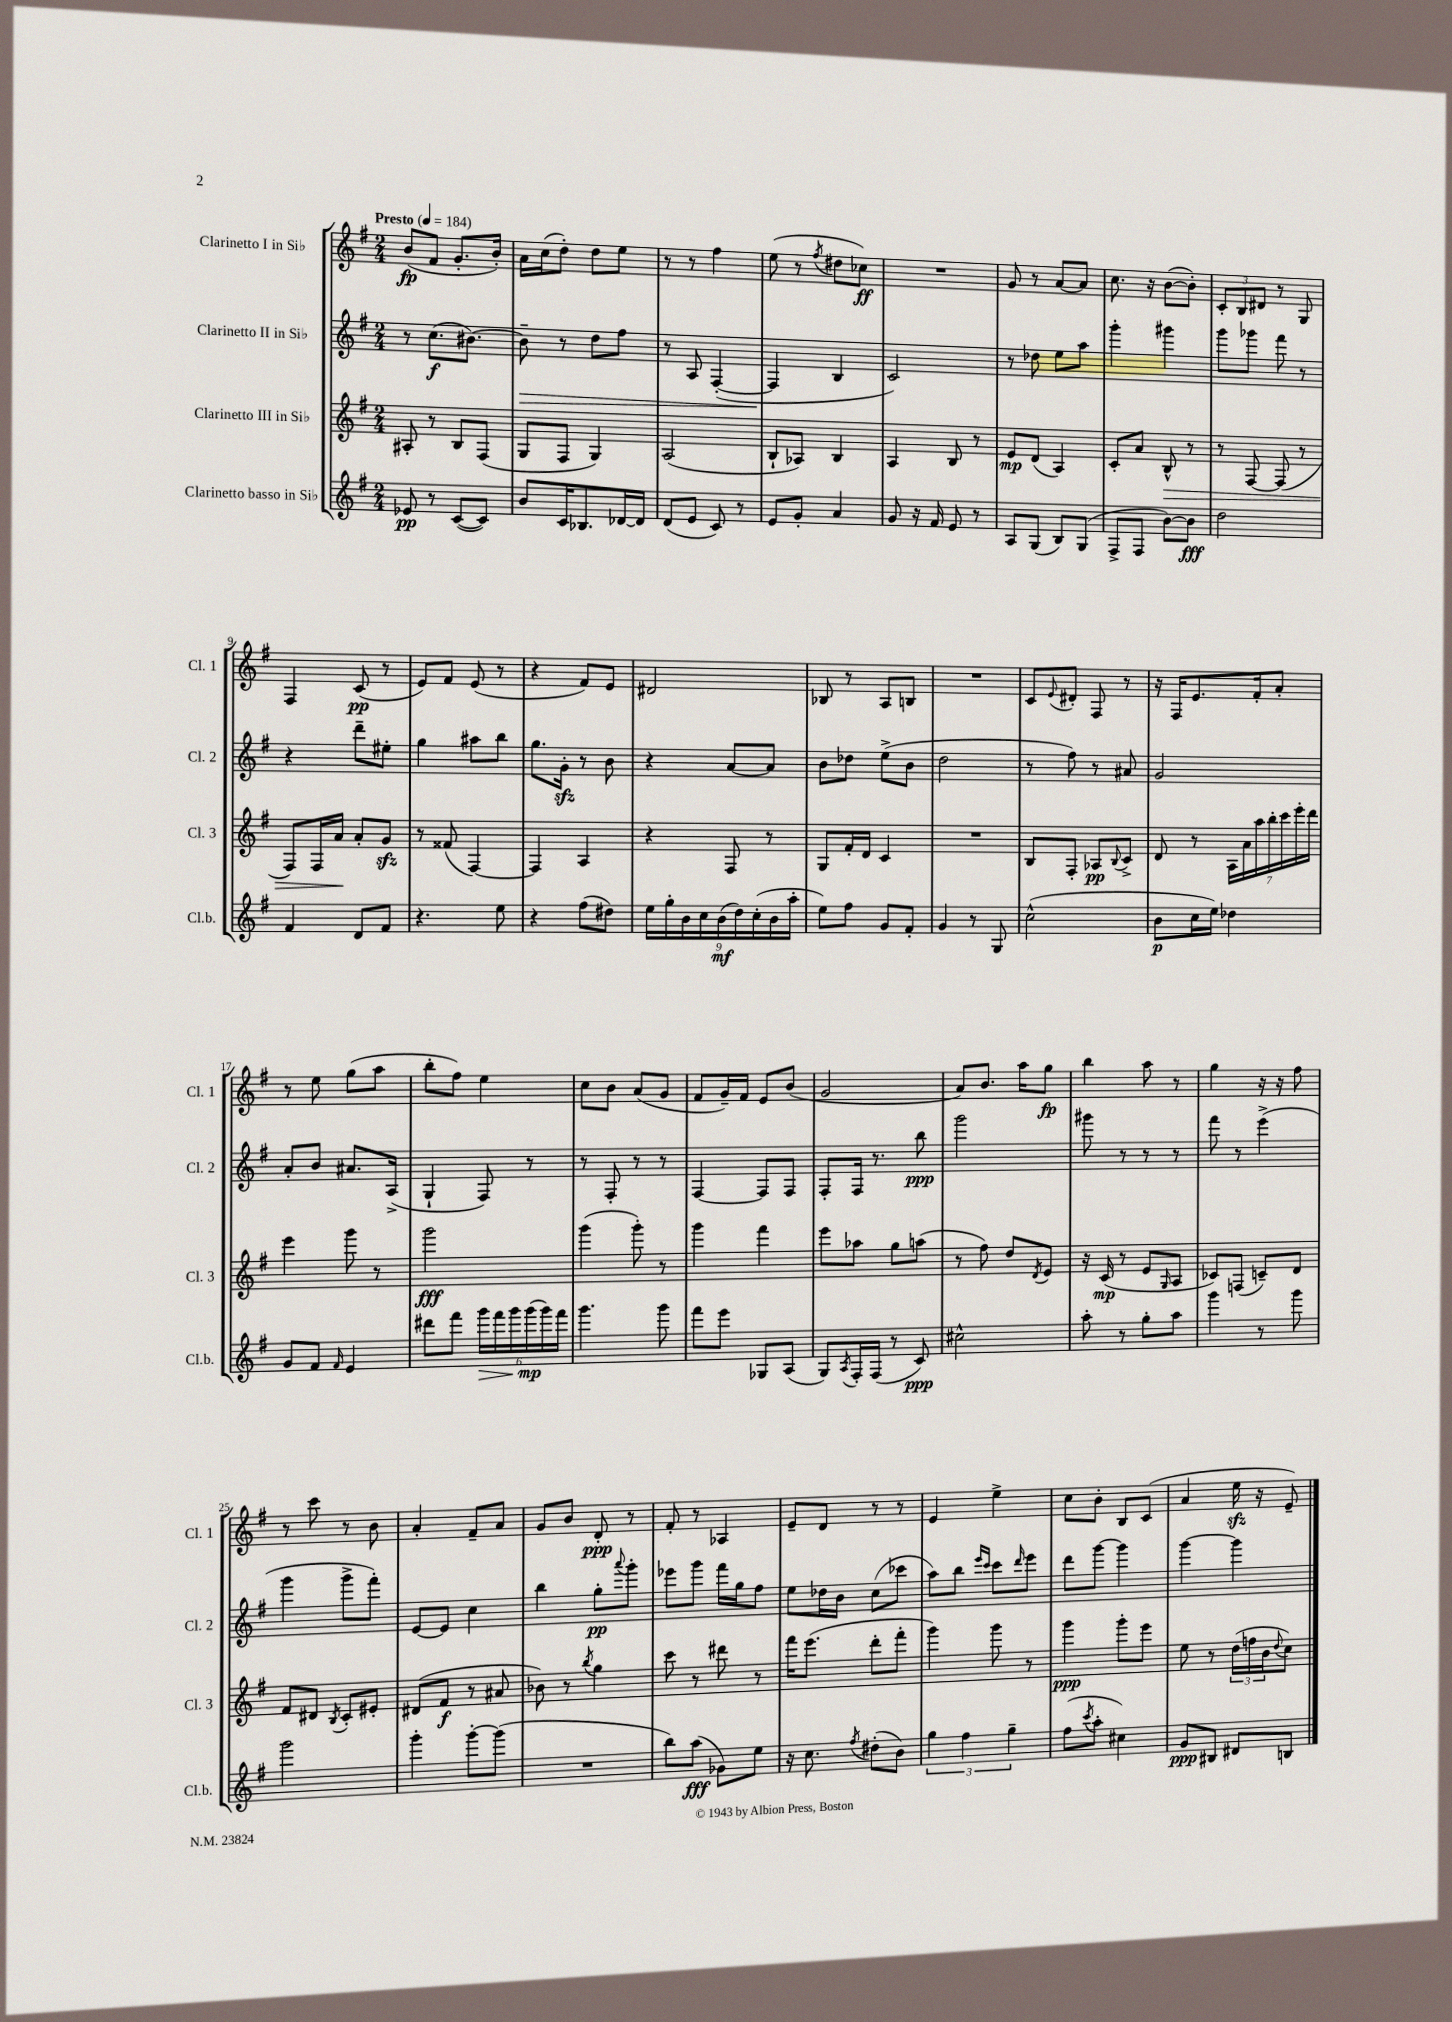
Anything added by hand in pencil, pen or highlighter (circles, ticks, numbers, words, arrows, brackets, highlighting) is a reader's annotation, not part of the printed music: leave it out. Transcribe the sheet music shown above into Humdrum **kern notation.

**kern	**dynam	**kern	**dynam	**kern	**dynam	**kern	**dynam
*part4	*part4	*part3	*part3	*part2	*part2	*part1	*part1
*staff4	*staff4	*staff3	*staff3	*staff2	*staff2	*staff1	*staff1
*I"Clarinetto basso in Si♭	*	*I"Clarinetto III in Si♭	*	*I"Clarinetto II in Si♭	*	*I"Clarinetto I in Si♭	*
*I'Cl.b.	*	*I'Cl. 3	*	*I'Cl. 2	*	*I'Cl. 1	*
*clefG2	*	*clefG2	*	*clefG2	*	*clefG2	*
*k[f#]	*	*k[f#]	*	*k[f#]	*	*k[f#]	*
*M2/4	*	*M2/4	*	*M2/4	*	*M2/4	*
*MM184	*	*MM184	*	*MM184	*	*MM184	*
=1	=1	=1	=1	=1	=1	=1	=1
!	!	!	!	!	!	!LO:TX:a:B:t=Presto	!
8e-X/	pp	8A#X'/	.	8r	.	(8b/L	fp
8r	.	8r	.	(8.cc\L	f	8f#/J	.
([8c/L	.	8B/L	.	.	.	8.g'/L	.
.	.	.	.	[8.b#X\J)	.	.	.
8c/J])	.	(8F#/J	.	.	.	.	.
.	.	.	.	.	.	16b'/Jk)	.
=2	=2	=2	=2	=2	=2	=2	=2
!	!	!	!	!	!LO:HP:b	!	!
8b/L	.	8G/L	.	8b#~\]	>	16a\LL	.
.	.	.	.	.	.	(16cc\J	.
16c/K	.	8F#/J	.	8r	.	8dd'\J)	.
8.B-X/	.	.	.	.	.	.	.
.	.	4G/)	.	8dd\L	.	8dd\L	.
[16d-X/L	.	.	.	8ff#\J	.	8ee\J	.
16d-/JJ]	.	.	.	.	.	.	.
=3	=3	=3	=3	=3	=3	=3	=3
(8d/L	.	(2A/	.	8r	.	8r	.
8e/J	.	.	.	8A/	.	8r	.
8c/)	.	.	.	([4F#'/	.	4ff#\	.
8r	.	.	.	.	.	.	.
=4	=4	=4	=4	=4	=4	=4	=4
8e/L	.	8B`/L	.	4F#/]	.	(8ee\	.
8g'/J	.	8A-X/J)	.	.	.	8r	.
.	.	.	.	.	.	8qff#/	.
4a/	.	4B/	.	4B/	]	8dd#X\L	.
.	.	.	.	.	.	8cc-X\J)	ff
=5	=5	=5	=5	=5	=5	=5	=5
8g/	.	4A/	.	2c/)	.	2r	.
16r	.	.	.	.	.	.	.
16f#/	.	.	.	.	.	.	.
8e/	.	8B/	.	.	.	.	.
8r	.	8r	.	.	.	.	.
=6	=6	=6	=6	=6	=6	=6	=6
8A/L	.	8e/L	mp	8r	.	8g/	.
(8G/J	.	(8d/J	.	8dd-X\	.	8r	.
8B/L)	.	4A/)	.	8ee\L	.	[8a/L	.
(8G/J	.	.	.	8aa\J	.	8a/J]	.
=7	=7	=7	=7	=7	=7	=7	=7
8F#^/L	.	8c'/L	.	4ggg'\	.	8.cc\	.
8F#/J	.	8a/J	.	.	.	.	.
.	.	.	.	.	.	16r	.
!	!	!	!LO:HP:b	!	!	!	!
[8b\L)	.	8B^^/	>	4ggg#X\	.	([8b\L	.
8b\J]	fff	8r	.	.	.	8b'\J])	.
=8	=8	=8	=8	=8	=8	=8	=8
2dd\	.	8r	.	8ggg\L	.	12c'/L	.
.	.	.	.	.	.	12B/	.
.	.	[8F#/	.	8ggg-X\J	.	.	.
.	.	.	.	.	.	12d#X/J	.
.	.	(8F#/]	.	8fff#\	.	8r	.
.	.	8r	.	8r	.	8G/	.
!!LO:LB:g=z
=9	=9	=9	=9	=9	=9	=9	=9
4f#/	.	8F#/L)	.	4r	.	4F#/	.
.	.	16F#/L	.	.	.	.	.
.	.	16a/JJ	.	.	.	.	.
8d/L	.	8a'/L	]	8ddd~\L	.	(8c/	pp
8f#/J	.	8gzz/J	.	8ee#X'\J	.	8r	.
=10	=10	=10	=10	=10	=10	=10	=10
4.r	.	8r	.	4gg\	.	8e/L)	.
.	.	(8f##X/	.	.	.	8f#/J	.
.	.	[4F#/)	.	8aa#X\L	.	(8e/	.
8ee\	.	.	.	8bb\J	.	8r	.
=11	=11	=11	=11	=11	=11	=11	=11
4r	.	4F#/]	.	8.gg\L	.	4r	.
.	.	.	.	16gzz'\Jk	.	.	.
(8ff#\L	.	4A/	.	8r	.	8f#/L)	.
8dd#X\J)	.	.	.	8b\	.	8e/J	.
=12	=12	=12	=12	=12	=12	=12	=12
18ee\LL	.	4r	.	4r	.	2d#X/	.
18gg'\	.	.	.	.	.	.	.
18b\	.	.	.	.	.	.	.
18cc\	.	.	.	.	.	.	.
(18b\	mf	.	.	.	.	.	.
.	.	8F#/	.	[8a/L	.	.	.
18dd\)	.	.	.	.	.	.	.
(18cc'\	.	.	.	.	.	.	.
.	.	8r	.	8a/J]	.	.	.
18b\	.	.	.	.	.	.	.
18aa'\JJ	.	.	.	.	.	.	.
=13	=13	=13	=13	=13	=13	=13	=13
8ee\L)	.	8G/L	.	8b\L	.	8B-X/	.
8ff#\J	.	16f#'/L	.	8dd-X\J	.	8r	.
.	.	16d/JJ	.	.	.	.	.
8g/L	.	4c/	.	(8ee^\L	.	8A/L	.
8f#'/J	.	.	.	8b\J	.	8Bn/J	.
=14	=14	=14	=14	=14	=14	=14	=14
4g/	.	2r	.	2dd\	.	2r	.
8r	.	.	.	.	.	.	.
8G/	.	.	.	.	.	.	.
=15	=15	=15	=15	=15	=15	=15	=15
(2cc^^\	.	8B/L	.	8r	.	8c/L	.
.	.	.	.	.	.	8qqe/	.
.	.	8F#'/J	.	8ff#\)	.	8d#X'/J	.
.	.	8A-X/L	pp	8r	.	8F#/	.
.	.	8qqB/	.	.	.	.	.
.	.	8c^/J	.	8a#X/	.	8r	.
=16	=16	=16	=16	=16	=16	=16	=16
8b\L	p	8d/	.	2g/	.	16r	.
.	.	.	.	.	.	16F#/KL	.
16cc\L	.	8r	.	.	.	8.e/	.
16ee\JJ)	.	.	.	.	.	.	.
4dd-X\	.	28A\LL	.	.	.	.	.
.	.	28a\	.	.	.	.	.
.	.	.	.	.	.	16f#'/k	.
.	.	28aa\	.	.	.	.	.
.	.	28bb'\	.	.	.	.	.
.	.	.	.	.	.	8a'/J	.
.	.	28ccc\	.	.	.	.	.
.	.	28eee'\	.	.	.	.	.
.	.	28ddd\JJ	.	.	.	.	.
!!LO:LB:g=z
=17	=17	=17	=17	=17	=17	=17	=17
8g/L	.	4eee\	.	8a'/L	.	8r	.
8f#/J	.	.	.	8b/J	.	8ee\	.
16qqf#/	.	.	.	.	.	.	.
4e/	.	8ggg\	.	8.a#X/L	.	(8gg\L	.
.	.	8r	.	.	.	8aa\J	.
.	.	.	.	(16A^/Jk	.	.	.
=18	=18	=18	=18	=18	=18	=18	=18
8ddd#X\L	.	2ggg\	fff	4G`/	.	8bb'\L	.
8fff#\J	.	.	.	.	.	8ff#\J)	.
!	!LO:HP:b	!	!	!	!	!	!
24ggg\LL	>	.	.	8F#/)	.	4ee\	.
24fff#\	.	.	.	.	.	.	.
24ggg\	.	.	.	.	.	.	.
(24ggg\	mp	.	.	8r	.	.	.
24ggg\)	]	.	.	.	.	.	.
24fff#\JJ	.	.	.	.	.	.	.
=19	=19	=19	=19	=19	=19	=19	=19
4.ggg\	.	(4ggg\	.	8r	.	8cc\L	.
.	.	.	.	8F#'/	.	8b\J	.
.	.	8ggg'\)	.	8r	.	(8a/L	.
8ggg\	.	8r	.	8r	.	8g/J	.
=20	=20	=20	=20	=20	=20	=20	=20
8fff#\L	.	4ggg\	.	[4F#/	.	8f#/L	.
8eee\J	.	.	.	.	.	16g~/L)	.
.	.	.	.	.	.	16f#/JJ	.
8G-X/L	.	4fff#\	.	8F#/L]	.	8e/L	.
(8A/J	.	.	.	8F#/J	.	(8b/J	.
=21	=21	=21	=21	=21	=21	=21	=21
8G/L)	.	8eee\L	.	8F#'/L	.	2g/	.
8qA/	.	.	.	.	.	.	.
16F#'/L	.	8aa-X\J	.	16F#/Jk	.	.	.
(16F#/JJ	.	.	.	8.r	.	.	.
8r	.	8gg\L	.	.	.	.	.
8c/)	ppp	(8aan\J	.	8bb\	ppp	.	.
=22	=22	=22	=22	=22	=22	=22	=22
2cc#X^^\	.	8r	.	2ggg\	.	8a/L)	.
.	.	8ff#\)	.	.	.	8.b/J	.
.	.	8dd/L	.	.	.	.	.
.	.	.	.	.	.	16aa\KL	.
.	.	8qd/	.	.	.	.	.
.	.	8e/J	.	.	.	8gg\J	fp
=23	=23	=23	=23	=23	=23	=23	=23
8aa'\	.	16r	.	8ggg#X\	.	4bb\	.
.	.	(16c/	mp	.	.	.	.
8r	.	8r	.	8r	.	.	.
8gg'\L	.	8e/L	.	8r	.	8aa\	.
.	.	16qqG/	.	.	.	.	.
8aa\J	.	8A/J	.	8r	.	8r	.
=24	=24	=24	=24	=24	=24	=24	=24
4ggg\	.	8c-X/L)	.	8fff#\	.	4gg\	.
.	.	(8Fn/J	.	8r	.	.	.
8r	.	8cn~/L)	.	(4eee^\	.	16r	.
.	.	.	.	.	.	16r	.
8ggg\	.	8d/J	.	.	.	8ff#\	.
!!LO:LB:g=z
=25	=25	=25	=25	=25	=25	=25	=25
2ggg\	.	8f#/L	.	4ggg\	.	8r	.
.	.	8d#X/J	.	.	.	8ccc\	.
.	.	8qB/	.	.	.	.	.
.	.	8c'/L	.	8ggg^\L	.	8r	.
.	.	8e#X'/J	.	8fff#'\J)	.	8b\	.
=26	=26	=26	=26	=26	=26	=26	=26
4ggg'\	.	(8d#X/L	.	[8e/L	.	4a'/	.
.	.	8f#/J	f	8e/J]	.	.	.
[8ggg'\L	.	8r	.	4cc\	.	8f#~/L	.
(8ggg\J]	.	8a#X/	.	.	.	8a/J	.
=27	=27	=27	=27	=27	=27	=27	=27
2r	.	8b-X\)	.	4bb\	.	8g/L	.
.	.	8r	.	.	.	8b/J	.
.	.	8qbb/	.	.	.	.	.
.	.	4gg\	.	8gg'\L	pp	8d'/	ppp
.	.	.	.	8qqaaa/	.	.	.
.	.	.	.	8ggg'\J	.	8r	.
=28	=28	=28	=28	=28	=28	=28	=28
8bb\L)	.	8ccc\	.	8eee-X\L	.	8f#'/	.
(8aa\J	fff	8r	.	8ggg\J	.	8r	.
8g-X\L)	.	8ddd#X\	.	16fff#\LL	.	4A-X/	.
.	.	.	.	16gg\J	.	.	.
8ee\J	.	8r	.	8ff#\J	.	.	.
=29	=29	=29	=29	=29	=29	=29	=29
16r	.	16fff#\KL	.	8ee\L	.	8e~/L	.
8.cc\	.	(8.eee\J	.	.	.	.	.
.	.	.	.	16dd-X\L	.	8d/J	.
.	.	.	.	16b\JJ	.	.	.
8qff#/	.	.	.	.	.	.	.
(8dd#X'\L	.	8ddd'\L	.	(8cc\L	.	8r	.
8b\J)	.	8fff#'\J	.	8ccc-X\J	.	8r	.
=30	=30	=30	=30	=30	=30	=30	=30
6gg\	.	4ggg\)	.	8aa\L)	.	4e/	.
.	.	.	.	8bb\J	.	.	.
6ff#\	.	.	.	.	.	.	.
.	.	.	.	16qqeee/LL	.	.	.
.	.	.	.	16qqccc/JJ	.	.	.
.	.	8ggg\	.	8ccc\L	.	4ee^\	.
6gg~\	.	.	.	.	.	.	.
.	.	.	.	16qqddd/	.	.	.
.	.	8r	.	8eee\J	.	.	.
=31	=31	=31	=31	=31	=31	=31	=31
(8ff#\L	.	4ggg\	ppp	8ddd\L	.	8cc\L	.
8qccc/	.	.	.	.	.	.	.
8aa'\J	.	.	.	[8ggg\J	.	8b'\J	.
4cc#X\)	.	8ggg'\L	.	4ggg\]	.	8B/L	.
.	.	8eee\J	.	.	.	(8c/J	.
=32	=32	=32	=32	=32	=32	=32	=32
8g/L	ppp	8ee\	.	[4ggg\	.	4a/	.
8B#X/J	.	8r	.	.	.	.	.
8d#X/L	.	(24dd\LL	.	4ggg\]	.	16eezz\	.
.	.	24ffn\	.	.	.	.	.
.	.	.	.	.	.	16r	.
.	.	24b\J	.	.	.	.	.
.	.	8qqdd/	.	.	.	.	.
8Bn/J	.	8cc\J)	.	.	.	8e~/)	.
==	==	==	==	==	==	==	==
*-	*-	*-	*-	*-	*-	*-	*-
